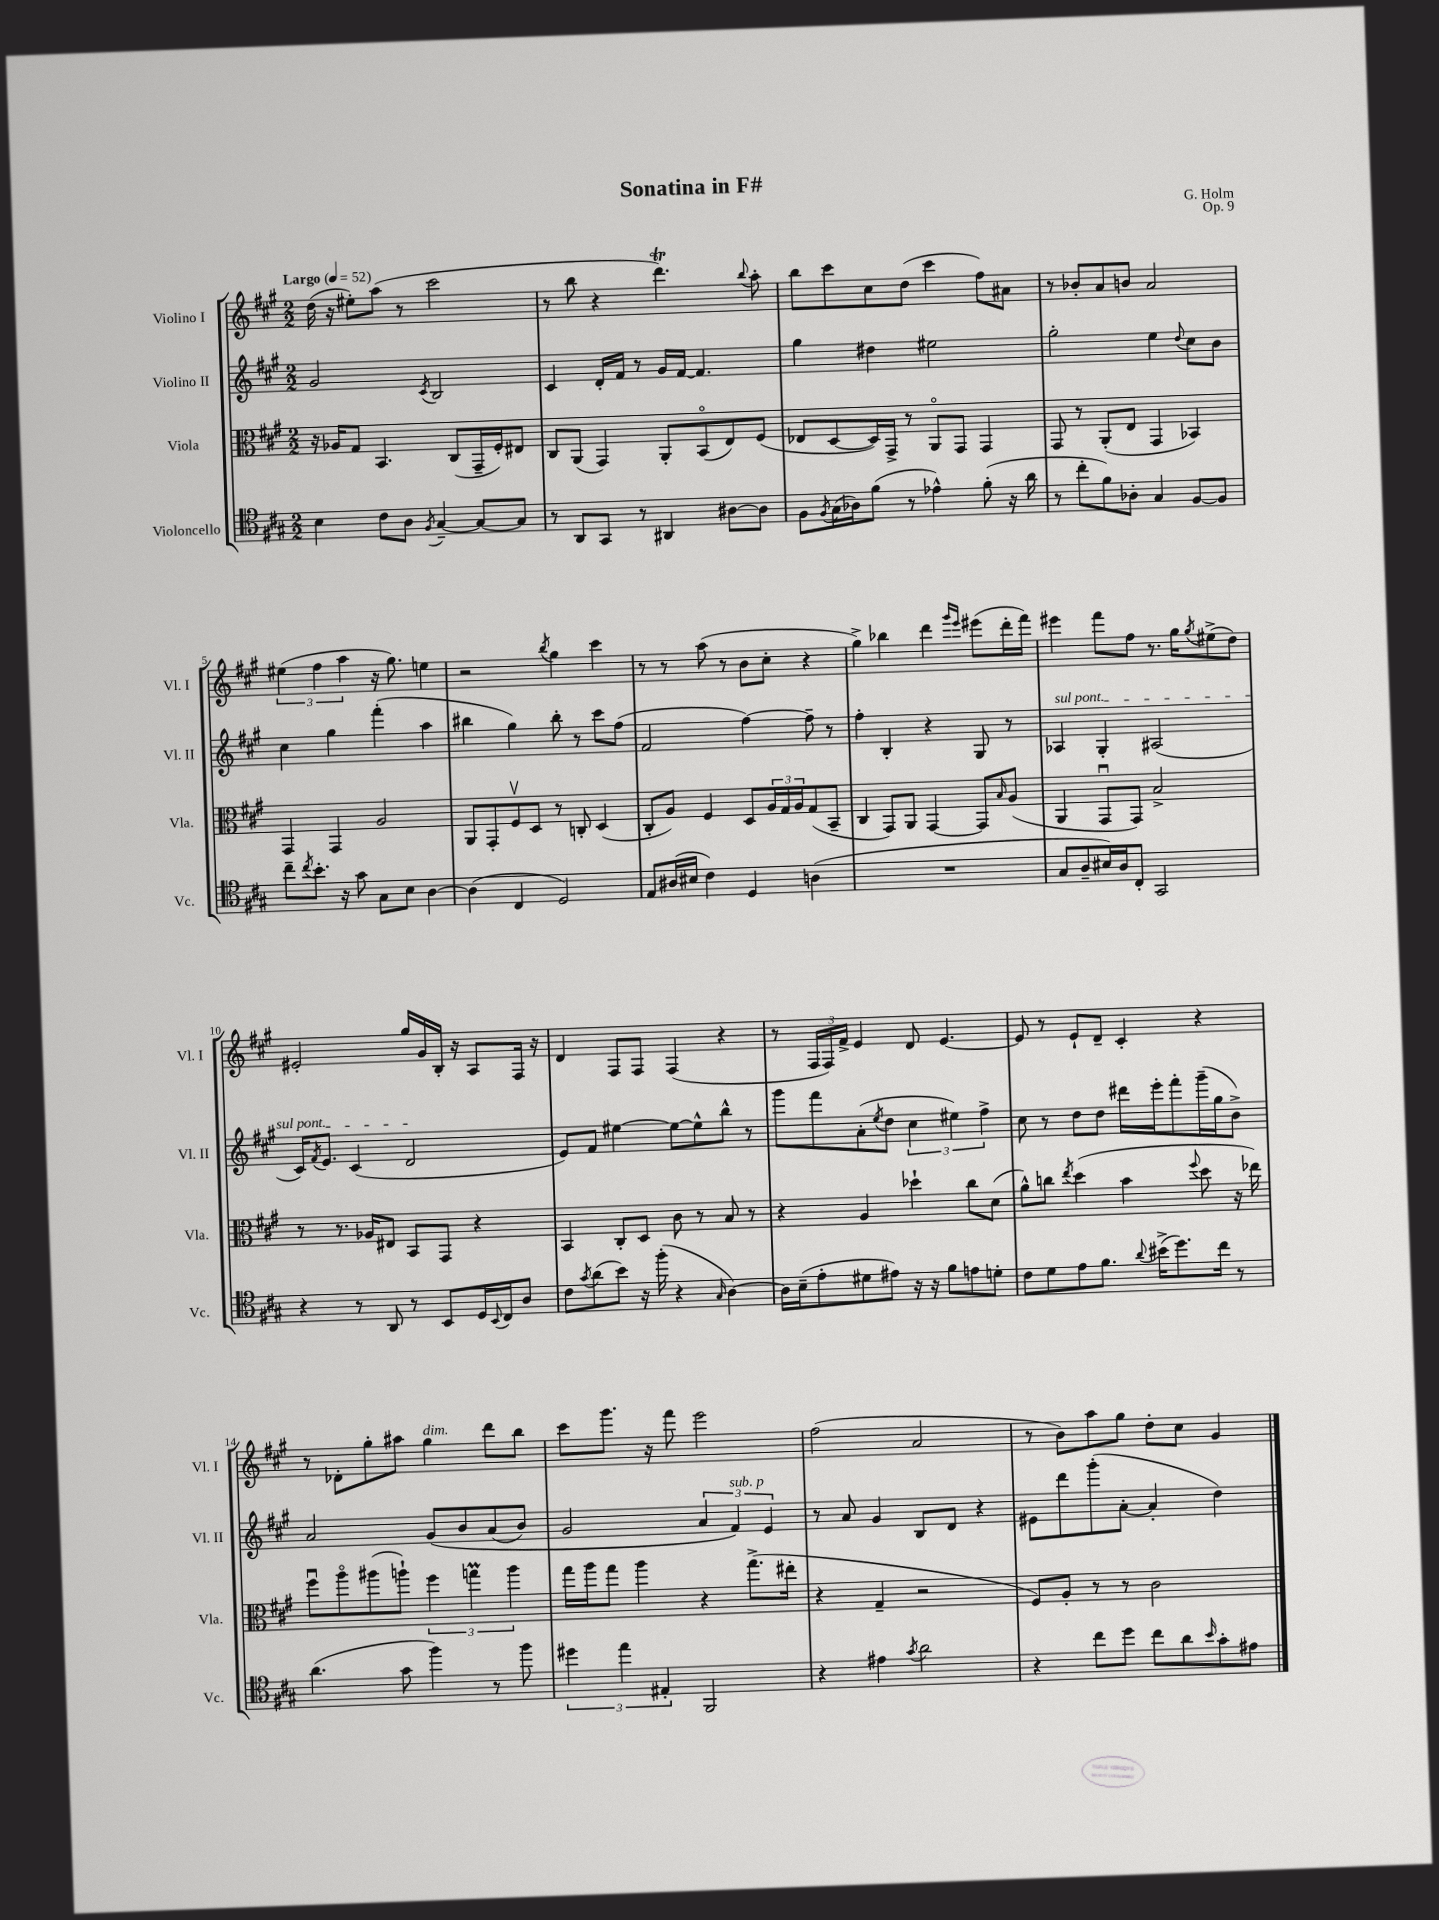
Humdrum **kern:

**kern	**kern	**kern	**kern
*staff4	*staff3	*staff2	*staff1
*clefC4	*clefC3	*clefG2	*clefG2
*k[f#c#g#]	*k[f#c#g#]	*k[f#c#g#]	*k[f#c#g#]
*M2/2	*M2/2	*M2/2	*M2/2
*MM52	*MM52	*MM52	*MM52
4B\	16r	2g#/	(16dd\
.	16A-/LK	.	16r
.	8G#/J	.	8ee#'\L)
8c#\L	4.BB/	.	(8aa\J
8A\J	.	.	8r
8qF#/	.	8qc#/	.
[4G#~/	.	2B/	2ccc#\
.	(8C#/L	.	.
8G#/_L	16GG#~/L	.	.
.	16F#'/J)	.	.
8G#/]J	8E#/J	.	.
=	=	=	=
8r	8C#/L	4c#/	8r
8AA/L	(8AA/J	.	8bb\
8GG#/J	4GG#/)	16d'/LL	4r
.	.	16f#/JJ	.
8r	.	8r	.
4AA#/	8AA'/L	16g#/LL	4.ddd\)
.	.	[16f#/JJ	.
.	(8BBo/	4.f#/]	.
[8A#\L	8E/)	.	.
.	.	.	8qqbb/
8A#\]J	(8F#/J	.	8aa'\
=	=	=	=
8F#\L	8E-/L	4gg#\	8bb\L
8qF#/	.	.	.
(16G#\L	[8D/	.	8ccc#\
16A-\J)	.	.	.
(8f#\J	16D/]L)	4dd#\	8cc#\
.	16GG#^/JJ	.	.
8r	8r	.	(8dd\J
4e-^^\)	8AAo/L	2ee#\	4ccc#\
.	8GG#/J	.	.
(8f#'\	4GG#/	.	8ff#\L)
16r	.	.	8a#\J
16a\	.	.	.
=	=	=	=
8r	8GG#/	2gg#'\	8r
8cc#'\L	8r	.	8b-'/L
8f#\)	(8AA'/L	.	8a/
8A-'\J	8E/J	.	8b/J
4G#/	4GG#/	4ee\	2a/
.	.	8qqdd/	.
[8F#/L	4BB-/)	8cc#\L	.
8F#/]J	.	8b\J	.
=	=	=	=
8cc#~\L	4GG#/	4cc#\	(6ee#\
8qcc#/	.	.	.
8.b'\J	.	.	.
.	.	.	6ff#\
.	4GG#/	4gg#\	.
16r	.	.	.
.	.	.	6aa\
8g#\	.	.	.
8G#\L	2A/	(4fff#'\	16r
.	.	.	8.gg#\)
8B\J	.	.	.
[4A\	.	4aa\	4ee\
=	=	=	=
(4A\]	8AA/L	4bb#\	2r
.	8GG#'/	.	.
4C#/	8F#v/	4gg#\)	.
.	8D/J	.	.
.	.	.	8qbb/
2D/)	8r	8bb#'\	4gg#\
.	8C'/	8r	.
.	(4D/	8ccc#\L	4ccc#\
.	.	(8ff#\J	.
=	=	=	=
8E/L	8C#'/L	2f#/	8r
(16A#/L	8A/J)	.	8r
16B#/JJ	.	.	.
4c#\)	4F#/	.	(8aa\
.	.	.	8r
4D/	8D/L	[4ff#\)	8b\L
.	24A/L	.	8cc#'\J
.	24G#/	.	.
.	24A/J	.	.
(4A\	(8G#/	8ff#~\]	4r
.	8BB~/J	8r	.
=	=	=	=
1r	4C#/	4ff#'\	4gg#^\)
.	8GG#/L)	4B'/	4bb-\
.	8AA/J	.	.
.	[4GG#/	4r	4ddd\
.	.	.	16qqggg#/LL
.	.	.	16qqeee/JJ
.	8GG#/]L	8G#/	(8eee#\L
.	16qqB/	.	.
.	(8A/J	8r	16ddd'\L
.	.	.	16fff#\JJ)
=	=	=	=
8G#/L	4AA/	4A-/	4eee#\
8A~/	.	.	.
16B#/L)	8GG#u/L	4G#'/	8fff#\L
16A/J	.	.	.
8C#'/J	8GG#/J)	.	8ff#\J
2GG#/	2B^/	(2A#/	8.r
.	.	.	16gg#\LK
.	.	.	8qgg#/
.	.	.	(8ee#^\
.	.	.	8dd\J)
=	=	=	=
4r	8r	16c#/LK)	2e#'/
.	.	8qf#/	.
.	.	8.e/J	.
.	8.r	.	.
8r	.	(4c#/	.
.	16A-/LK	.	.
8AA/	8E#/J	.	.
8r	8BB/L	2d/	16gg#/LL
.	.	.	16g#/
8BB/L	8GG#/J	.	16B'/JJ
.	.	.	16r
16D/L	4r	.	8A/L
8qqBB/	.	.	.
16C#/J	.	.	.
8A/J	.	.	16F#/Jk
.	.	.	16r
=	=	=	=
8c#\L	4BB/	8e/L)	4d/
8qg#/	.	.	.
(8a\	.	8f#/J	.
8b\J)	8C#'/L	[4ee#\	8F#/L
16r	8D/J	.	8F#/J
(16ff#'\	.	.	.
4r	8c#\	8ee#\_L	(4F#/
.	8r	8ee#^^\]	.
16qqG#/	.	.	.
[4A\)	8B/	8bb^^\J	4r
.	8r	8r	.
=	=	=	=
16A\]LL	4r	8ggg#\L	8r
(16B~\J	.	.	.
8e'\	.	8fff#\	24F#/LL
.	.	.	24F#/)
.	.	.	24f#^/JJ
8d#\	4A/	(8a'\	4e/
.	.	8qee/	.
8e#\J)	.	8dd\J	.
16r	4dd-`\	6cc#\	8d/
16r	.	.	.
8f#\L	.	.	[4.e/
.	.	6ee#\)	.
8e\	8cc#\L	.	.
.	.	6ff#^\	.
8d'\J	(8d\J	.	.
=	=	=	=
8c#\L	8a^^\L)	8cc#\	8e/]
8d\	8cc\J	8r	8r
.	8qee/	.	.
8e\	(4dd\	8dd\L	8e`/L
8.f#\J	.	8dd\J	8d~/J
.	4b\	16ddd#\LL	4c#'/
8qqa/	.	.	.
(16b#^\LK	.	16eee'\J	.
8.dd\)	.	8fff#'\	.
.	8qqff#/	.	.
.	8dd\	(16ggg#~\L	4r
16cc#\Jk	.	16gg#\J	.
8r	16r	8b^\J)	.
.	16ee-\)	.	.
=	=	=	=
(4.a\	8ff#u\L	2a/	8r
.	8aao\	.	8d-'\L
.	(8aa#\	.	8gg#'\
8g#\	8aa`\J)	.	8aa#\J
4ff#\)	6ff#\	&(8g#/L	4gg#\
.	.	8b/	.
.	6gg\	.	.
8r	.	(8a/	8ddd\L
.	6aa\	.	.
8ff#\	.	8b/J)	8bb\J
=	=	=	=
6dd#\	16gg#\LL	2g#/	8ccc#\L
.	16aa\J	.	.
.	8gg#\J	.	8.ggg#\J
6ee\	.	.	.
.	4aa\	.	.
.	.	.	16r
6E#'/	.	.	.
.	.	.	8fff#\
2FF#/	4r	6a/	2eee\
.	.	6f#/&)	.
.	(8.gg#^\L	.	.
.	.	6e/	.
.	16ee#'\Jk	.	.
=	=	=	=
4r	4r	8r	(2ff#\
.	.	8a/	.
4e#\	4G#~/	4g#/	.
8qg#/	.	.	.
2a\	2r	8B/L	2a/
.	.	8d/J	.
.	.	4r	.
=	=	=	=
4r	8F#/L)	8e#\L	8r
.	8A'/J	8ddd\	8b\L)
8cc#\L	8r	(8ggg#'\	8aa\
8dd\J	8r	[8a'\J	8gg#\J
8cc#\L	2c#\	4a'/]	8dd'\L
8a\	.	.	8cc#\J
16qqb/	.	.	.
8g#'\	.	4dd\)	4g#/
8e#\J	.	.	.
==	==	==	==
*-	*-	*-	*-
